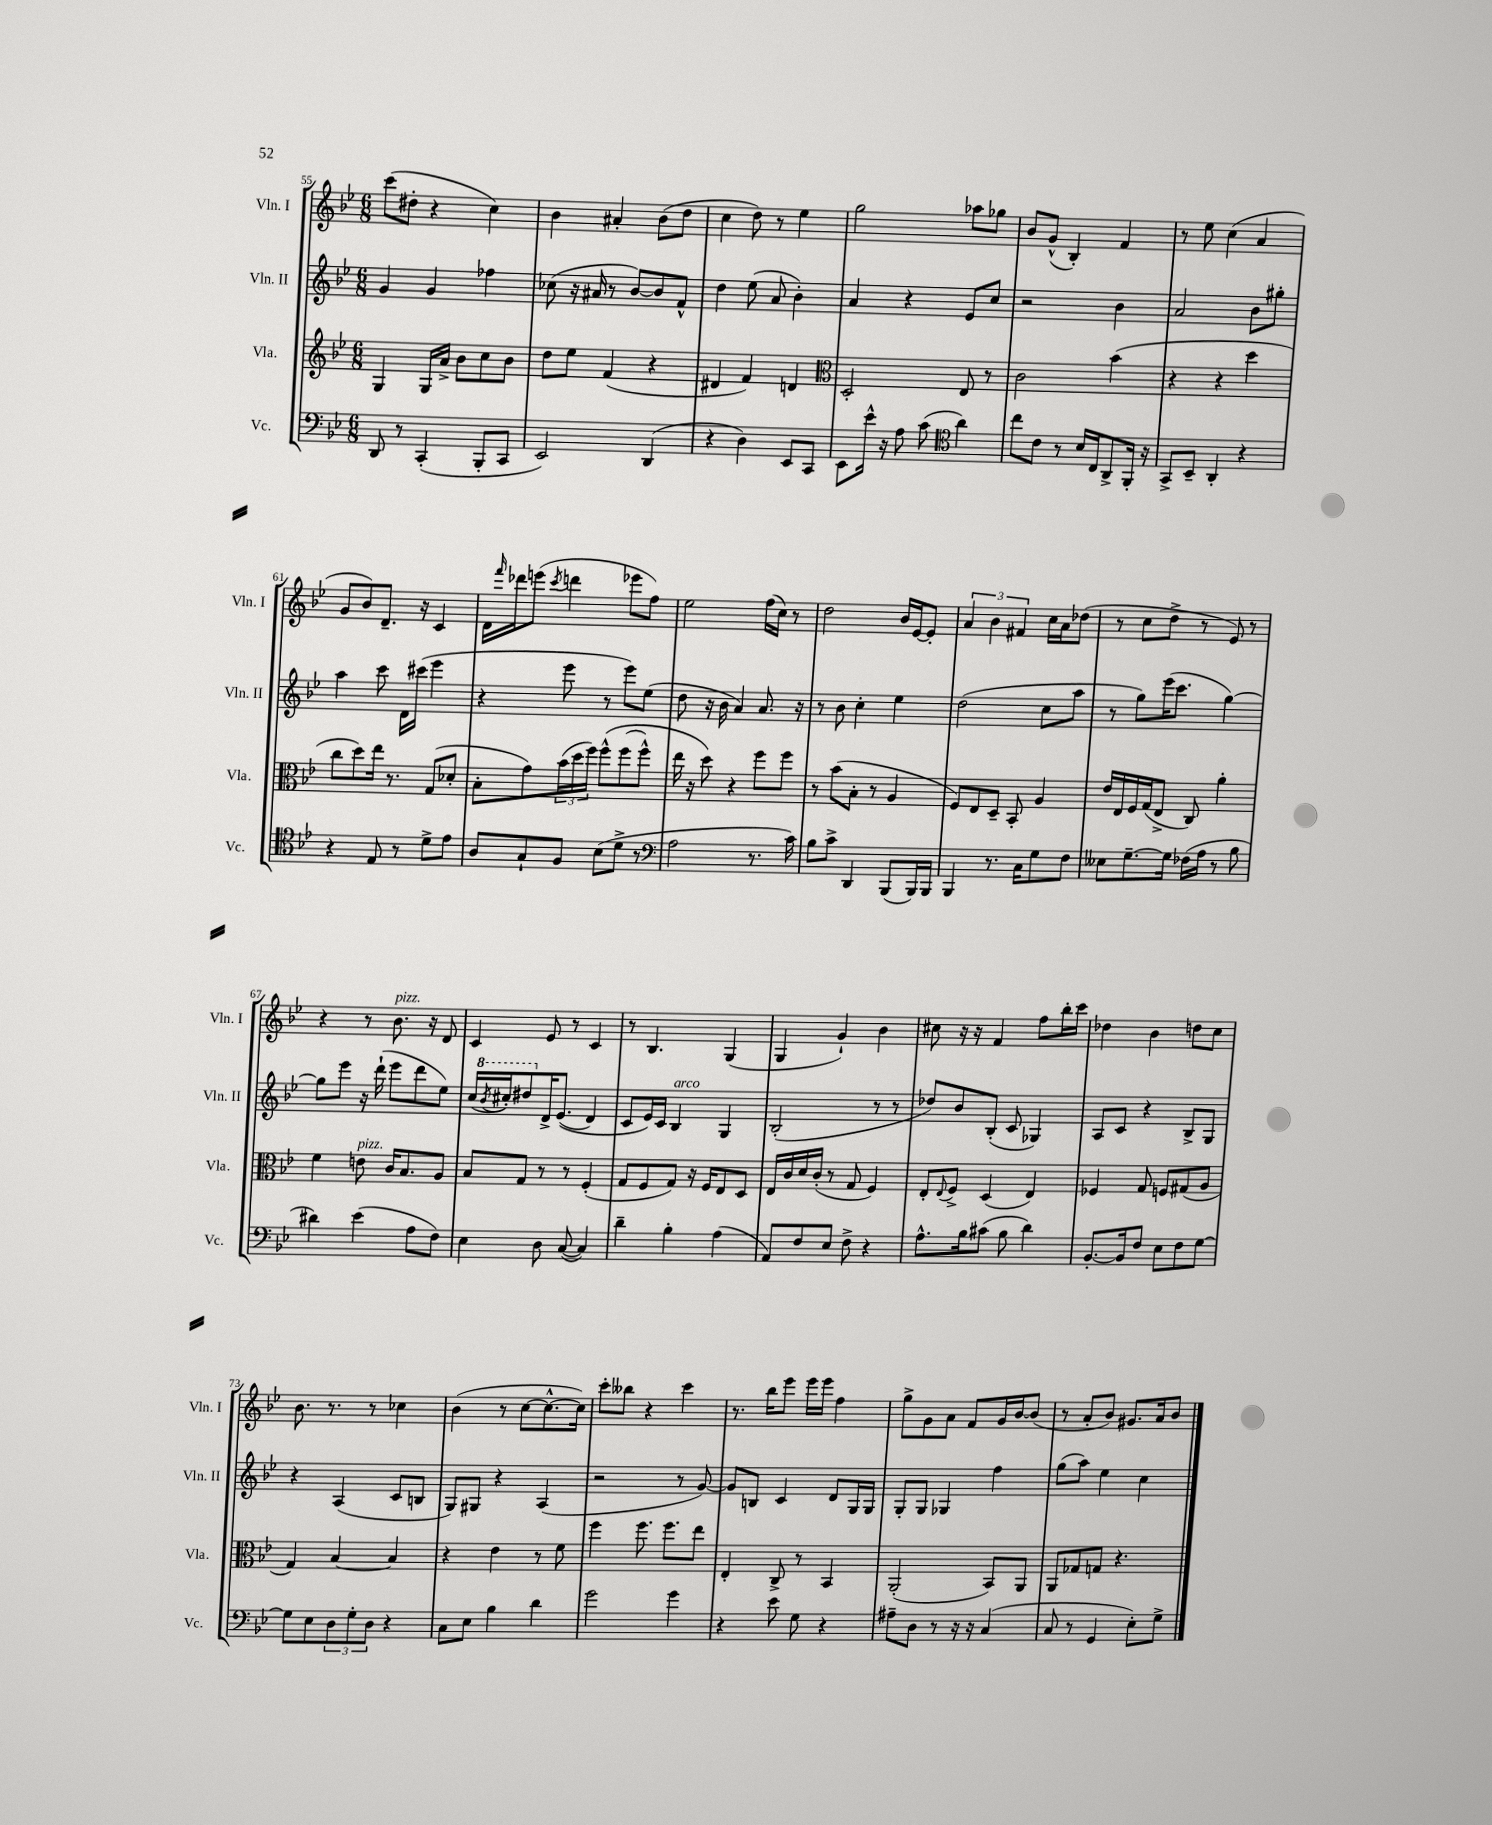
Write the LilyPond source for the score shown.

<<
\new StaffGroup <<
\new Staff = "s0" \with { instrumentName = "Vln. I" shortInstrumentName = "Vln. I" } {
    \clef treble \key bes \major \numericTimeSignature \time 6/8
    c'''8( dis''8-. r4 c''4) |
    bes'4 ais'4-. bes'8( d''8 |
    c''4 d''8) r8 ees''4 |
    g''2 aes''8 ges''8 |
    bes'8 g'8-^( bes4-.) f'4 |
    r8 ees''8 c''4( a'4 |
    g'8 bes'8) d'8.-- r16 c'4 |
    d'16 \grace { f'''16 } des'''16 e'''8( \acciaccatura { c'''8 } d'''4 ees'''8 f''8) |
    ees''2 f''16( c''16) r8 |
    d''2 bes'16 ees'16~ ees'8-. |
    \tuplet 3/2 { a'4 bes'4 fis'4 } c''16 a'16 des''8( |
    r8 c''8 d''8-> r8 ees'8) r8 |
    r4 r8 bes'8.^\markup { \italic "pizz." } r16 d'8 |
    c'4 ees'8 r8 c'4 |
    r8 bes4. g4( |
    g4 g'4-!) bes'4 |
    cis''8 r16 r16 f'4 f''8 bes''16-. c'''16 |
    des''4 bes'4 d''8 c''8 |
    bes'8. r8. r8 ces''4 |
    bes'4( r8 c''8~ c''8.~-^ c''16) |
    c'''8-. beses''8 r4 c'''4 |
    r8. bes''16 ees'''8 ees'''16 ees'''16 f''4 |
    g''8-> g'8 a'8 f'8 g'16 bes'16~ bes'8( |
    r8 a'8-. bes'8) gis'8. a'16 bes'8 \bar "|." |
}
\new Staff = "s1" \with { instrumentName = "Vln. II" shortInstrumentName = "Vln. II" } {
    \clef treble \key bes \major \numericTimeSignature \time 6/8
    g'4 g'4 fes''4 |
    ces''8( r16 ais'16 r8 bes'8~) bes'8 f'8-^ |
    d''4 ees''8( a'8 bes'4-.) |
    a'4 r4 ees'8 c''8 |
    r2 bes'4 |
    a'2 bes'8 gis''8-. |
    a''4 c'''8 d'16 cis'''16( ees'''4 |
    r4 ees'''8 r8 ees'''8) ees''8( |
    d''8 r16 bes'16 a'4) a'8. r16 |
    r8 bes'8 c''4-. ees''4 |
    d''2( c''8 a''8 |
    r8 g''8) ees'''16( c'''8. g''4~) |
    g''8 ees'''8 r16 d'''16-!( ees'''8 d'''8 ees''8) |
    c''16( \ottava #1 \acciaccatura { bes''8 } cis'''16-.) dis'''8 \ottava #0 d'16-> ees'8.(\( d'4) |
    c'8 ees'16\) c'16 bes4^\markup { \italic "arco" } g4 |
    bes2-.( r8 r8 |
    des''8) bes'8 bes8-.( c'8 ges4) |
    a8 c'8 r4 bes8-> g8 |
    r4 a4( c'8 b8 |
    g8) gis8 r4 a4( |
    r2 r8 g'8~) |
    g'8 b8 c'4 d'8 g16 g16 |
    g8-. g8 ges4 f''4 |
    g''8( a''8) ees''4 c''4 \bar "|." |
}
\new Staff = "s2" \with { instrumentName = "Vla." shortInstrumentName = "Vla." } {
    \clef treble \key bes \major \numericTimeSignature \time 6/8
    g4 g16 a'16-> bes'8 c''8 bes'8 |
    d''8 ees''8 f'4( r4 |
    dis'4 f'4) d'4 |
    \clef alto d2-. ees8 r8 |
    c'2 bes'4( |
    r4 r4 d''4 |
    c''8 d''8) ees''16 r8. g8( des'8-. |
    bes8-. g'8) \tuplet 3/2 { bes'16( d''16 f''16) } f''8-^\( f''8( f''8-^) |
    ees''16 r16 d''8\) r4 f''8 f''8 |
    r8 bes'8( bes8-. r8 a4 |
    f8) ees8 d8-- bes,8-. a4 |
    ees'16 ees16 f16 g16( ees8-> c8) a'4-. |
    f'4 e'8^\markup { \italic "pizz." } c'16 bes8. a8 |
    bes8 g8 r8 r8 f4-.( |
    g8 f8 g8) r16 f16 ees8 d8 |
    ees16 c'16 d'16 c'16-.( r8 g8 f4) |
    ees8-. \appoggiatura { ees8 } f8-> d4( ees4) |
    fes4 g8 f8 gis8( a8 |
    g4) bes4~ bes4 |
    r4 ees'4 r8 f'8 |
    f''4 f''8. f''8. ees''8 |
    ees4-. c8-> r8 bes,4 |
    a,2-.( bes,8) a,8 |
    a,8 ges8 g8 r4. \bar "|." |
}
\new Staff = "s3" \with { instrumentName = "Vc." shortInstrumentName = "Vc." } {
    \clef bass \key bes \major \numericTimeSignature \time 6/8
    d,8 r8 c,4-.( bes,,8-. c,8 |
    ees,2) d,4( |
    r4 d4) ees,8 c,8 |
    ees,8 ees'16-^ r16 a8 c'8( \clef tenor a'4) |
    c''8 c'8 r8 bes16 c16 a,8-> f,16-. r16 |
    g,8-> bes,8-- a,4-. r4 |
    r4 ees8 r8 d'8-> ees'8 |
    a8 g8-! f8 bes8( d'8-> r8 |
    \clef bass a2 r8. c'16) |
    bes8 c'8-> d,4 bes,,8( bes,,16) bes,,16 |
    bes,,4 r8. c16 g8 f8 |
    eeses8 g8.~-- g16 fes16( a16 r8 bes8 |
    dis'4) ees'4( a8 f8) |
    ees4 d8 c8~( c4) |
    d'4-- bes4-. a4( |
    a,8) f8 ees8 f8-> r4 |
    a8.-^ bes16 cis'8( bes8 d'4) |
    bes,8.~-. bes,16 f8 ees8 f8 g8~ |
    g8 ees8 \tuplet 3/2 { d8 g8-. d8 } r4 |
    c8 ees8 bes4 d'4 |
    g'2 g'4 |
    r4 ees'8 g8 r4 |
    ais8-- d8 r8 r16 r16 c4( |
    c8 r8 g,4 ees8-.) g8-> \bar "|." |
}
>>
>>
\layout { \context { \Score currentBarNumber = #55 } }
